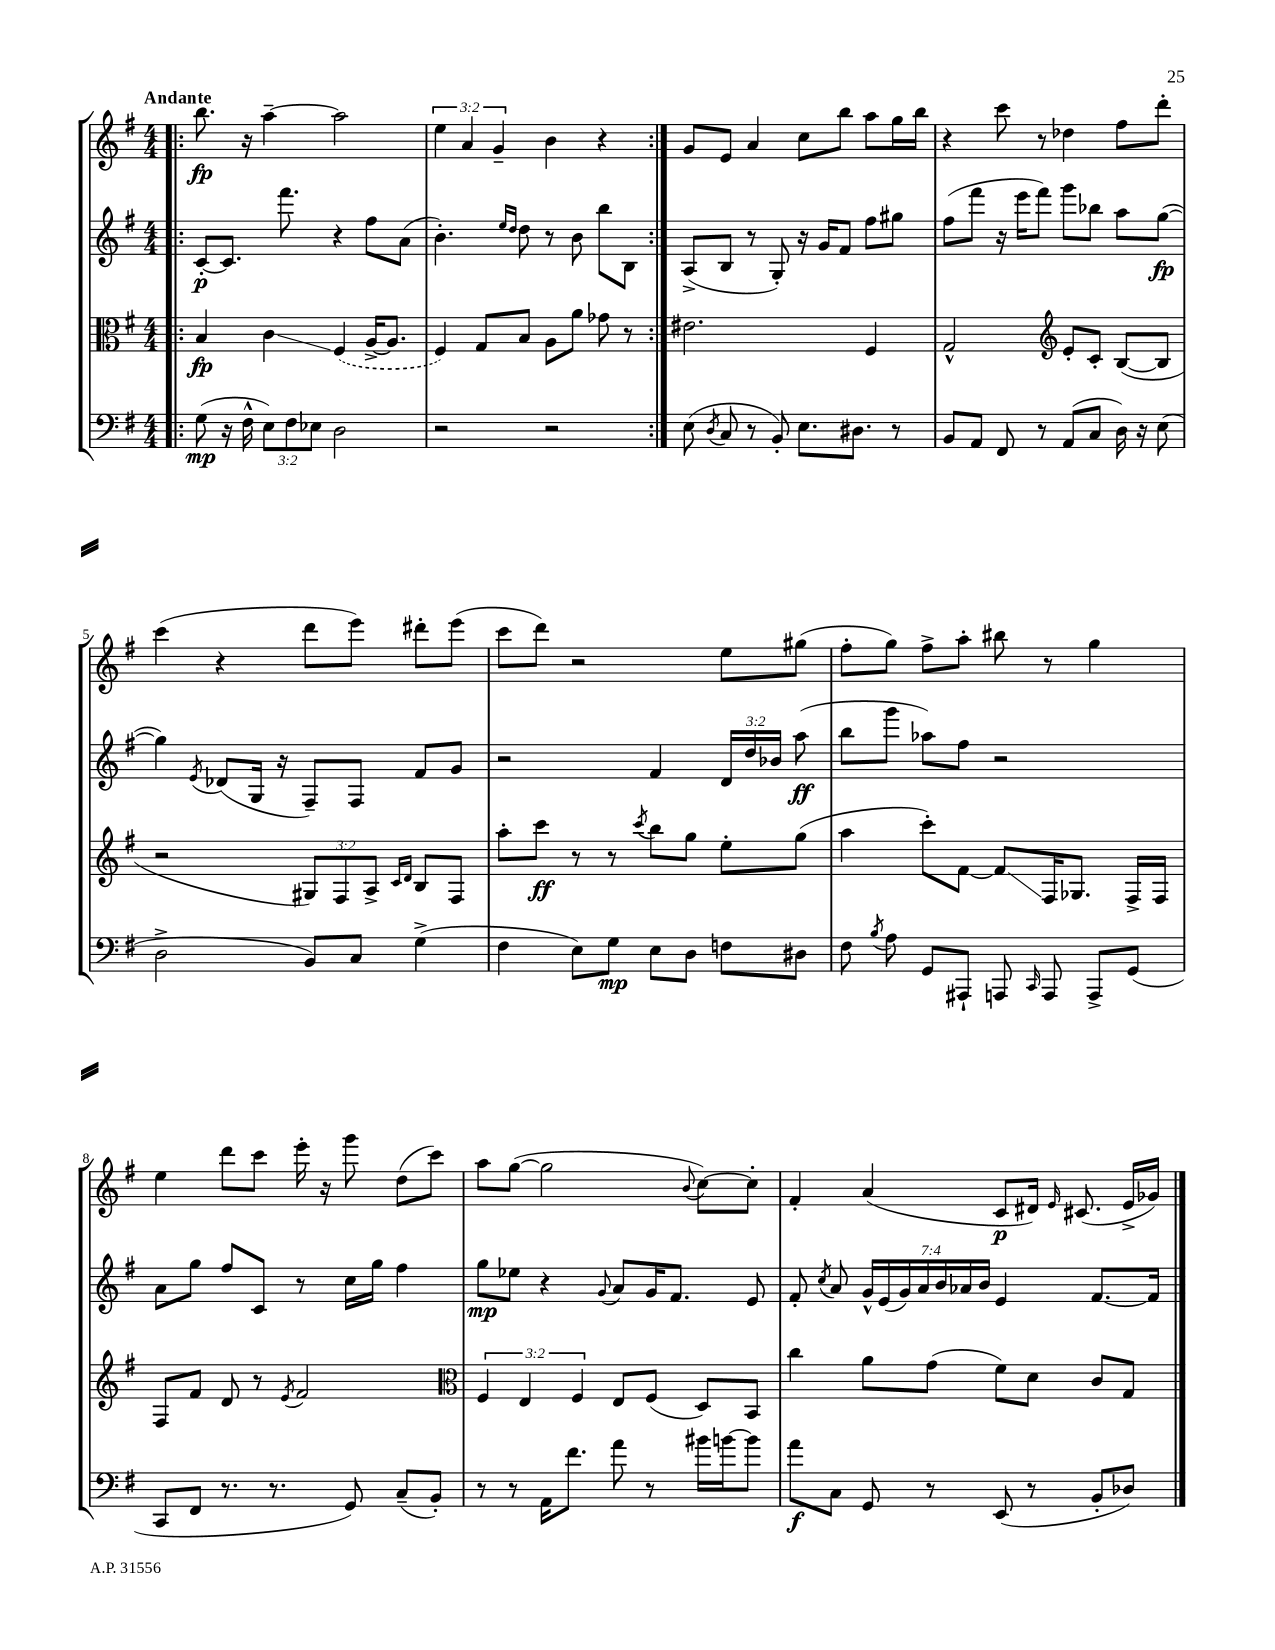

**kern	**kern	**kern	**kern
*staff4	*staff3	*staff2	*staff1
*clefF4	*clefC3	*clefG2	*clefG2
*k[f#]	*k[f#]	*k[f#]	*k[f#]
*M4/4	*M4/4	*M4/4	*M4/4
=!|:	=!|:	=!|:	=!|:
(8G	4B	[8c'	8.bb
16r	.	8.c]	.
16F#^^	.	.	16r
12E)	4c	.	[4aa~
.	.	8.fff#	.
12F#	.	.	.
12E-	.	.	.
2D	(4F#	4r	2aa]
.	[16A^	8ff#	.
.	8.A]	.	.
.	.	(8a	.
=	=	=	=
2r	4F#)	4.b')	6ee
.	.	.	6a
.	8G	.	.
.	.	.	6g~
.	.	16qqee	.
.	.	16qqdd	.
.	8B	8dd	.
2r	8A	8r	4b
.	8a	8b	.
.	8g-	8bb	4r
.	8r	8B	.
=:|!	=:|!	=:|!	=:|!
(8E	2.e#	(8A^	8g
8qD	.	.	.
8C	.	8B	8e
8r	.	8r	4a
8BB')	.	8G')	.
8.E	.	16r	8cc
.	.	16g	.
.	.	8f#	8bb
8.D#	.	.	.
.	4F#	8ff#	8aa
8r	.	8gg#	16gg
.	.	.	16bb
=	=	=	=
8BB	2G^^	(8ff#	4r
8AA	.	8fff#	.
8FF#	.	16r	8ccc
.	.	16eee	.
8r	.	8fff#)	8r
*	*clefG2	*	*
(8AA	8e'	8ggg	4dd-
8C	8c'	8bb-	.
16D)	([8B	8aa	8ff#
16r	.	.	.
(8E	8B]	([8gg	8ddd'
=	=	=	=
2D^	2r	4gg])	(4ccc
.	.	8qe	.
.	.	(8d-	4r
.	.	16G	.
.	.	16r	.
8BB)	12G#)	8F#~)	8ddd
.	12F#	.	.
8C	.	8F#	8eee)
.	12A^	.	.
.	16qqc	.	.
.	16qqd	.	.
(4G^	8B	8f#	8ddd#'
.	8F#	8g	(8eee
=	=	=	=
4F#	8aa'	2r	8ccc
.	8ccc	.	8ddd)
8E)	8r	.	2r
8G	8r	.	.
.	8qccc	.	.
8E	8bb	4f#	.
8D	8gg	.	.
8F	8ee'	24d	8ee
.	.	24dd	.
.	.	24b-	.
8D#	(8gg	(8aa	(8gg#
=	=	=	=
8F#	4aa	8bb	8ff#'
8qB	.	.	.
8A	.	8ggg	8gg)
8GG	8ccc')	8aa-)	8ff#^
8AAA#`	[8f#	8ff#	8aa'
8AAA	8f#]	2r	8bb#
16qqCC	.	.	.
8AAA	16F#	.	8r
.	8.G-	.	.
8AAA^	.	.	4gg
(8GG	16F#^	.	.
.	16F#	.	.
=	=	=	=
8CC	8F#	8a	4ee
8FF#	8f#	8gg	.
8.r	8d	8ff#	8ddd
.	8r	8c	8ccc
8.r	.	.	.
.	8qe	.	.
.	2f#	8r	16eee'
.	.	.	16r
8GG)	.	16cc	8ggg
.	.	16gg	.
(8C~	.	4ff#	(8dd
8BB')	.	.	8ccc)
=	=	=	=
*	*clefC3	*	*
8r	6F#	8gg	8aa
8r	.	8ee-	([8gg
.	6E	.	.
16AA	.	4r	2gg]
8.f#	.	.	.
.	6F#	.	.
.	.	8qqg	.
8a	8E	8a	.
8r	(8F#	16g	.
.	.	8.f#	.
.	.	.	8qqb
16b#	8D)	.	[8cc)
[16b	.	.	.
8b]	8BB	8e	8cc']
=	=	=	=
8a	4cc	8f#'	4f#'
.	.	8qcc	.
8C	.	8a	.
8GG	8a	28g^^	(4a
.	.	(28e	.
.	.	28g)	.
.	.	28a	.
8r	(8g	.	.
.	.	28b	.
.	.	28a-	.
.	.	28b	.
(8EE	8f#)	4e	8c
8r	8d	.	16d#)
.	.	.	16qqe
.	.	.	(8.c#
8BB'	8c	[8.f#	.
8D-)	8G	.	16e^
.	.	16f#]	16g-)
==	==	==	==
*-	*-	*-	*-
